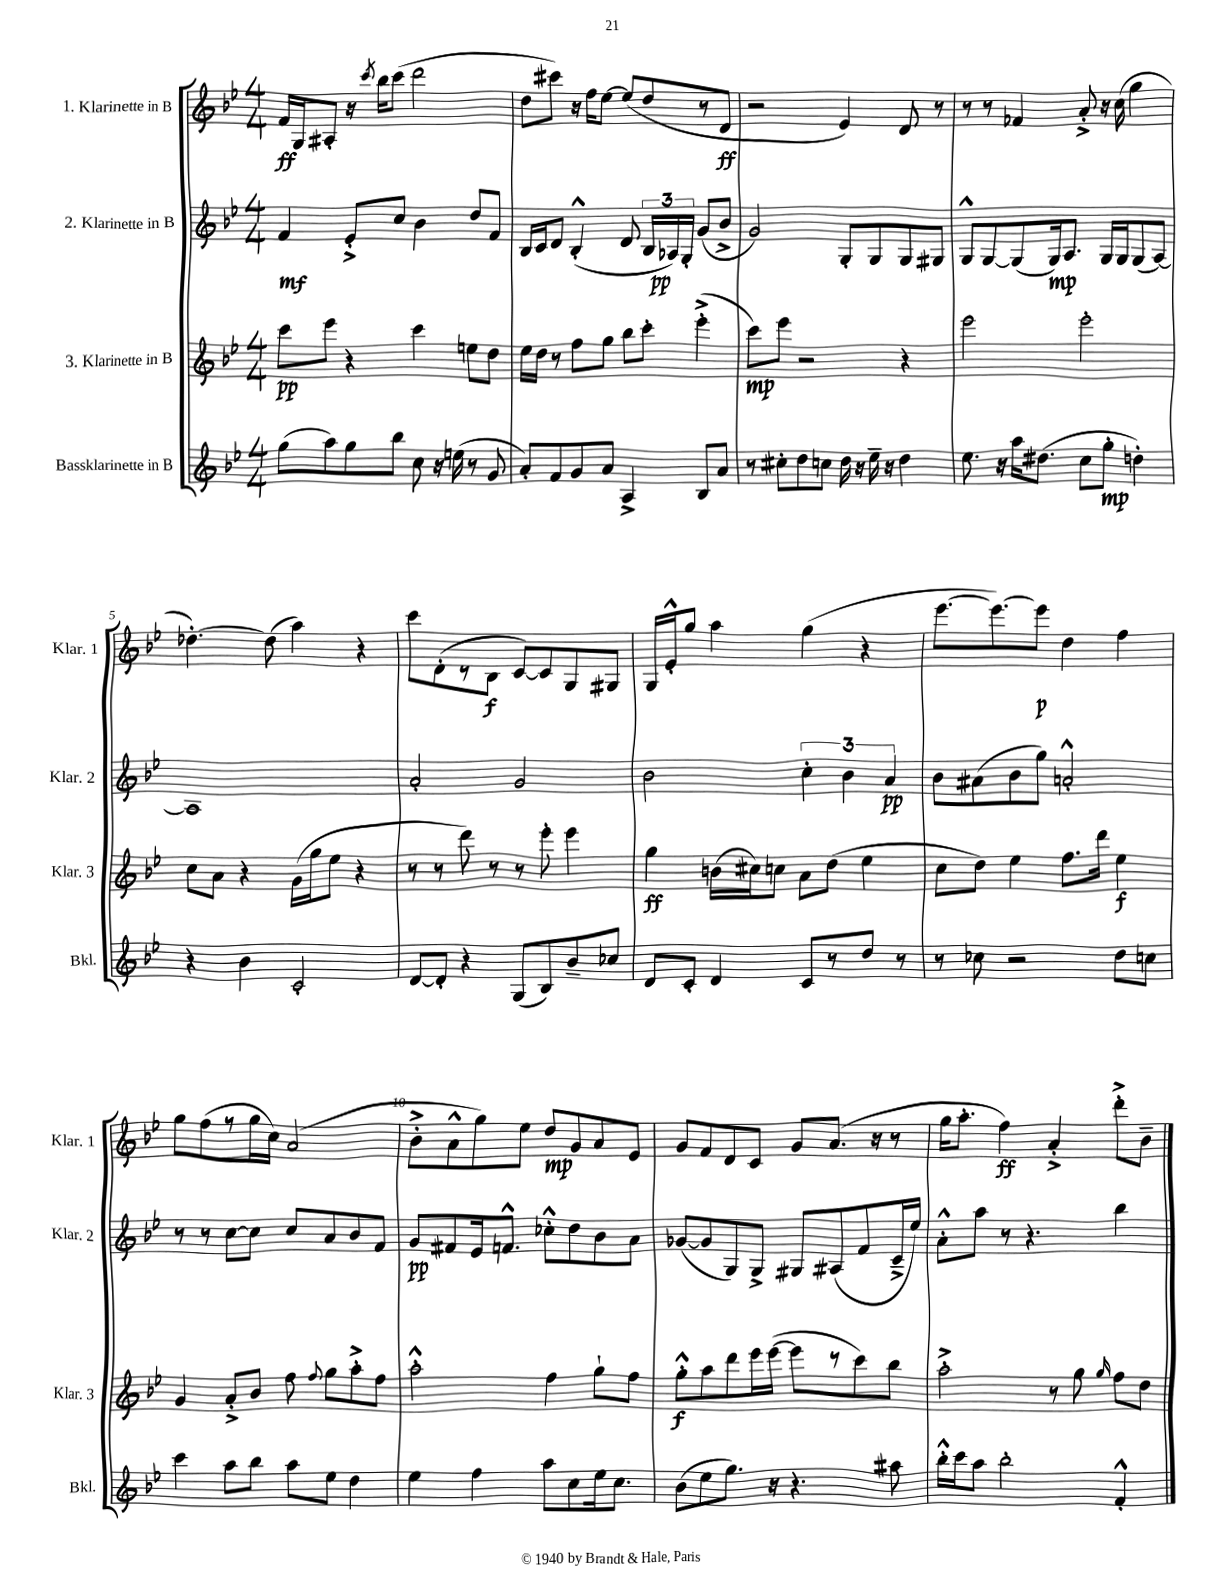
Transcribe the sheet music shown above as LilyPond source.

<<
\new StaffGroup <<
\new Staff = "s0" \with { instrumentName = "1. Klarinette in B" shortInstrumentName = "Klar. 1" } {
    \clef treble \key bes \major \numericTimeSignature \time 4/4
    \autoBeamOff f'16[\ff g16 ais8]-. r16 \acciaccatura { c'''8 } bes''16[ c'''8]( d'''2 |
    d''8[ cis'''8]) r16 f''16[ ees''8]~ ees''8[( d''8 r8 d'8]\ff |
    r2 ees'4) d'8 r8 |
    r8 r8 fes'4 a'8-.-> r16 c''16( g''4 |
    des''4.~-.) des''8( a''4) r4 |
    c'''8[ d'8-.( r8 bes8]\f c'8[~) c'8 g8 gis8] |
    g16[ ees'16-.-^ g''8] a''4 g''4( r4 |
    ees'''8.[~ ees'''8.~) ees'''8]\p d''4 f''4 |
    g''8[ f''8( r8 g''16 c''16]) a'2( |
    bes'8[-.-> a'8-^ g''8) ees''8] d''8[\mp g'8 a'8 ees'8] |
    g'8[ f'8 d'8 c'8] g'8[ a'8.]( r16 r8 |
    g''16[ a''8.]-. f''4\ff) a'4-.-> d'''8[-.-> bes'8]-- \bar "|." |
}
\new Staff = "s1" \with { instrumentName = "2. Klarinette in B" shortInstrumentName = "Klar. 2" } {
    \clef treble \key bes \major \numericTimeSignature \time 4/4
    \autoBeamOff f'4\mf ees'8[-.-> c''8] bes'4 d''8[ f'8] |
    bes16[ c'16 d'8] bes4-.-^( d'8 \tuplet 3/2 { bes16[ aes16\pp) g16]-. } g'8[( bes'8]-> |
    g'2) g8[-. g8 g8 gis8] |
    g8[-^ g8~ g8( g16\mp) a8.] g16[ g16 g8( a8]~) |
    a1 |
    a'2-. g'2 |
    bes'2 \tuplet 3/2 { c''4-. bes'4 a'4\pp } |
    bes'8[ ais'8( bes'8 g''8]) a'2-.-^ |
    r8 r8 c''8[~ c''8] c''8[ a'8 bes'8 f'8] |
    g'8[\pp fis'8 ees'16 f'8.]-^ ces''8[-.-^ d''8 bes'8 a'8] |
    ges'8[~( ges'8 g8) g8]-> gis8[ ais8( f'8 c'16---> ees''16]) |
    a'8[-.-^ a''8] r8 r4. bes''4 \bar "|." |
}
\new Staff = "s2" \with { instrumentName = "3. Klarinette in B" shortInstrumentName = "Klar. 3" } {
    \clef treble \key bes \major \numericTimeSignature \time 4/4
    \autoBeamOff c'''8[\pp ees'''8] r4 c'''4 e''8[ d''8] |
    ees''16[ d''16] r8 f''8[ g''8] bes''8[ c'''8]-. ees'''4-.->( |
    c'''8[\mp) ees'''8] r2 r4 |
    ees'''2 ees'''2-. |
    c''8[ a'8] r4 g'16[( g''16 ees''8] r4 |
    r8 r8 d'''8) r8 r8 ees'''8-. ees'''4 |
    g''4\ff b'16[( cis''16) c''8] a'8[ d''8]( ees''4 |
    c''8[ d''8]) ees''4 f''8.[ d'''16] ees''4\f |
    g'4 a'8[-.-> bes'8] f''8 \appoggiatura { f''8 } g''8[ a''8-.-> f''8] |
    a''2-.-^ f''4 g''8[-! f''8] |
    g''8[-.-^\f a''8 d'''8 ees'''16 ees'''16]~( ees'''8[ r8 c'''8) bes''8] |
    a''2-.-> r8 g''8 \grace { g''16 } f''8[ d''8] \bar "|." |
}
\new Staff = "s3" \with { instrumentName = "Bassklarinette in B" shortInstrumentName = "Bkl." } {
    \clef treble \key bes \major \numericTimeSignature \time 4/4
    \autoBeamOff g''8[( a''8) g''8 bes''8] c''8 r16 e''16( r8 g'8 |
    a'8[-.) f'8 g'8 a'8] a4-> bes8[ a'8] |
    r8 cis''8[-. d''8 c''8] d''16 r16 ees''16-- r16 d''4 |
    ees''8. r16 a''16[ dis''8.]( c''8[ g''8]-.\mp d''4-.) |
    r4 bes'4 c'2-. |
    d'8[~ d'8]-. r4 g8[( bes8) bes'8-- ces''8] |
    d'8[ c'8]-. d'4 c'8[ r8 d''8] r8 |
    r8 ces''8 r2 d''8[ c''8] |
    c'''4 a''8[ bes''8] a''8[ ees''8] d''4 |
    ees''4 f''4 a''8[ c''8 ees''16 c''8.] |
    bes'8[( ees''8 g''8.]) r16 r4. ais''8 |
    bes''16[-.-^ c'''16 a''8] bes''2-. f'4-.-^ \bar "|." |
}
>>
>>
\layout { \context { \Score \override BarNumber.break-visibility = ##(#f #t #t) barNumberVisibility = #(every-nth-bar-number-visible 5) } }
